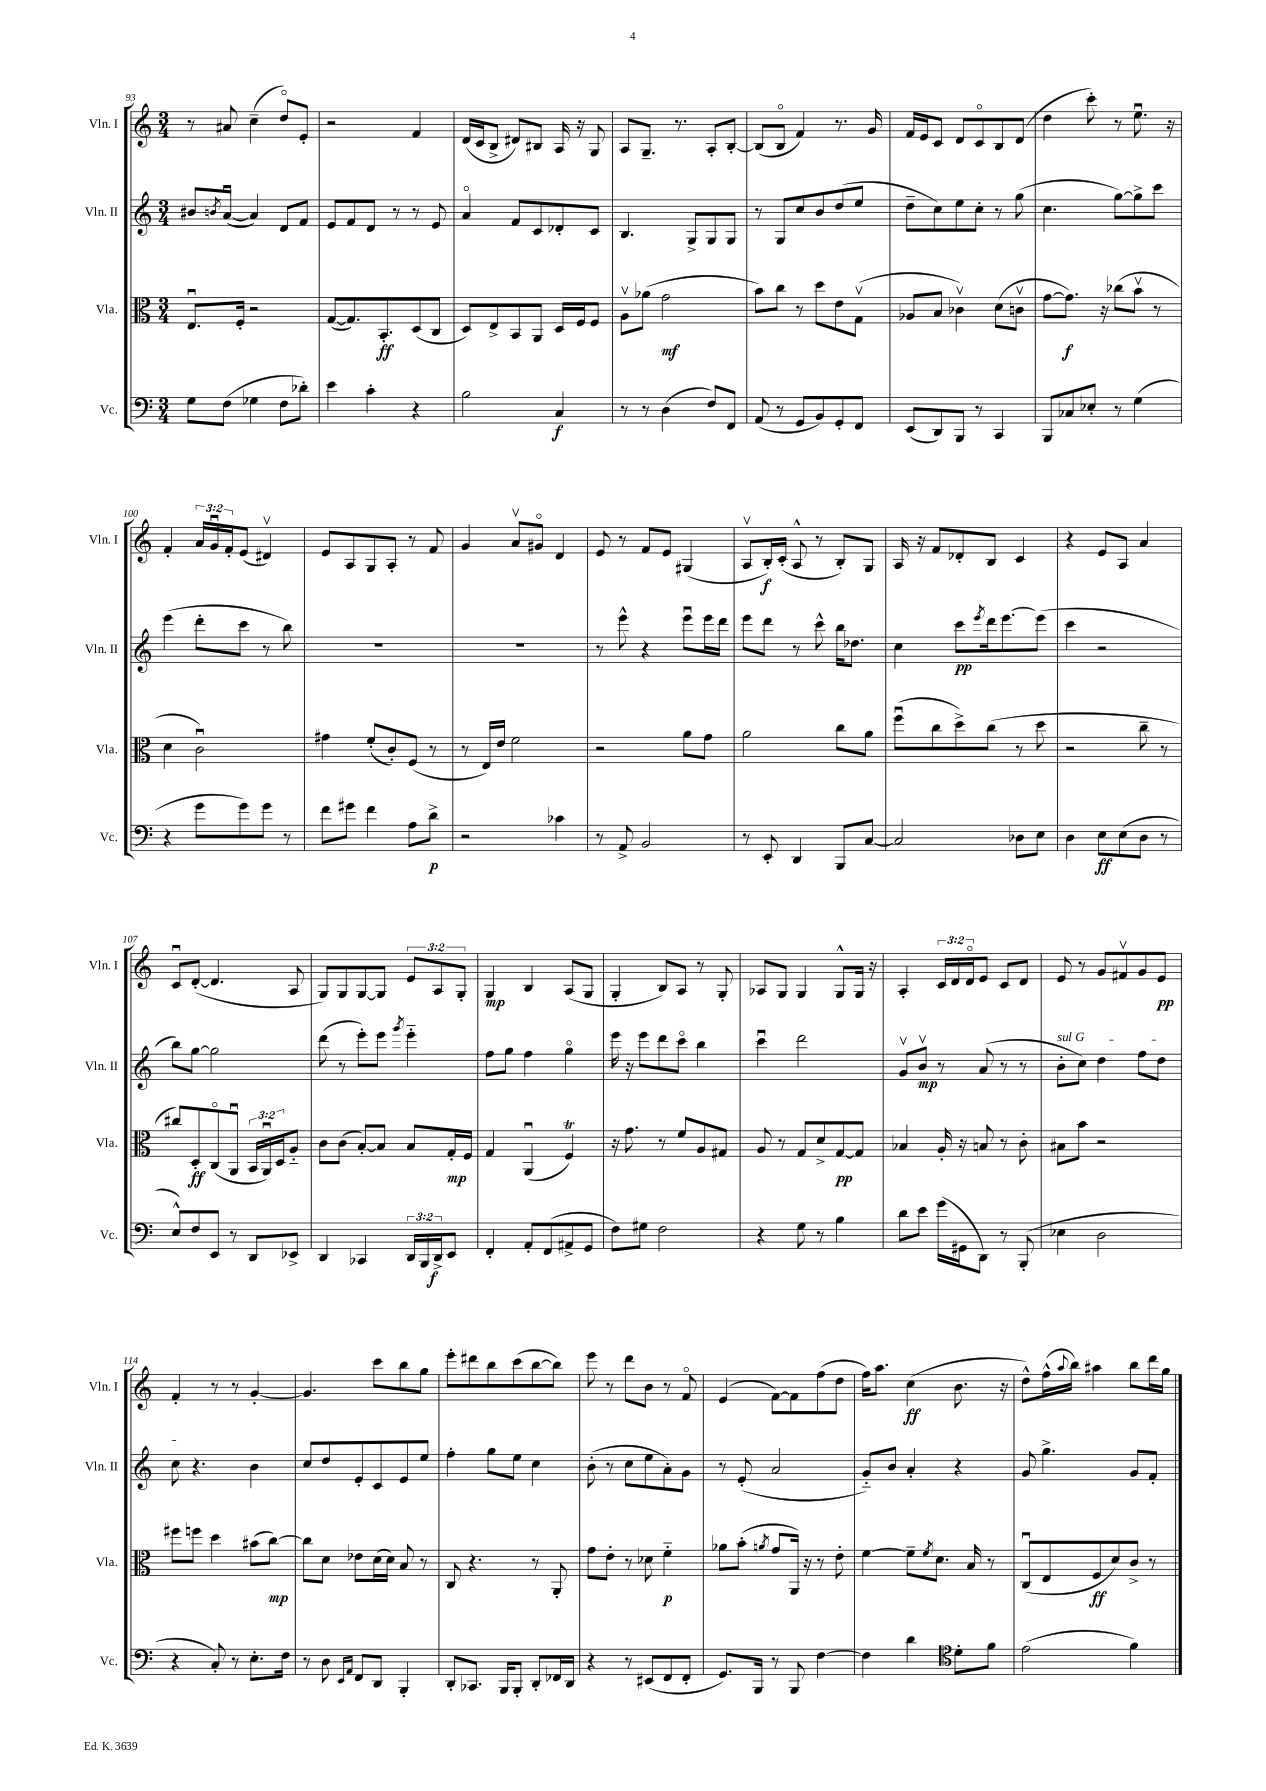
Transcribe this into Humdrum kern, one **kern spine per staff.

**kern	**dynam	**kern	**dynam	**kern	**dynam	**kern	**dynam
*part4	*part4	*part3	*part3	*part2	*part2	*part1	*part1
*staff4	*staff4	*staff3	*staff3	*staff2	*staff2	*staff1	*staff1
*I"Vc.	*	*I"Vla.	*	*I"Vln. II	*	*I"Vln. I	*
*I'Vc.	*	*I'Vla.	*	*I'Vln. II	*	*I'Vln. I	*
*clefF4	*	*clefC3	*	*clefG2	*	*clefG2	*
*k[]	*	*k[]	*	*k[]	*	*k[]	*
*M3/4	*	*M3/4	*	*M3/4	*	*M3/4	*
=93	=93	=93	=93	=93	=93	=93	=93
8G\L	.	8.Eu/L	.	8b#X/L	.	8r	.
.	.	.	.	8qbn/	.	.	.
(8F\J	.	.	.	([8au/J	.	8a#X/	.
.	.	16F'/Jk	.	.	.	.	.
4G-X\	.	2r	.	4a/])	.	(4cc~\	.
8F\L	.	.	.	8d/L	.	8dd/L)	.
8d-X'\J)	.	.	.	8f/J	.	8e'/J	.
=94	=94	=94	=94	=94	=94	=94	=94
4e\	.	([8G/L	.	8e/L	.	2r	.
.	.	8.G/])	.	8f/	.	.	.
4c'\	.	.	.	8d/J	.	.	.
.	.	8.BB'/	ff	.	.	.	.
.	.	.	.	8r	.	.	.
4r	.	(8D/	.	8r	.	4f/	.
.	.	8C/J	.	8e/	.	.	.
=95	=95	=95	=95	=95	=95	=95	=95
2B\	.	8D/L)	.	4a/	.	(16d/LL	.
.	.	.	.	.	.	16c/J	.
.	.	8E^/	.	.	.	8B^/J	.
.	.	8BB/	.	8f/L	.	8d#X/L)	.
.	.	8AA/J	.	8c/	.	8B#X/J	.
4C/	f	16D/LL	.	8d-X'/	.	16A/	.
.	.	16F/J	.	.	.	16r	.
.	.	8F/J	.	8c/J	.	8G/	.
=96	=96	=96	=96	=96	=96	=96	=96
8r	.	8Av\L	.	4.B/	.	8A/L	.
8r	.	(8a-X\J	.	.	.	8.G~/J	.
(4D\	.	2g\	mf	.	.	.	.
.	.	.	.	.	.	8.r	.
.	.	.	.	8G^/L	.	.	.
8F/L)	.	.	.	8G/	.	8A'/L	.
8FF/J	.	.	.	8G/J	.	[8B'/J	.
=97	=97	=97	=97	=97	=97	=97	=97
(8AA/	.	8b\L)	.	8r	.	(8B/L]	.
8r	.	8cc\J	.	8G/L	.	8B/J	.
8GG/L	.	8r	.	8cc/	.	4f/)	.
8BB/)	.	8dd\L	.	8b/	.	.	.
8GG'/	.	8e\	.	(8dd/	.	8.r	.
8FF/J	.	(8Gv\J	.	8ee/J	.	.	.
.	.	.	.	.	.	16g/	.
=98	=98	=98	=98	=98	=98	=98	=98
(8EE/L	.	8A-X/L	.	8dd~\L	.	16f/LL	.
.	.	.	.	.	.	16e/J	.
8DD/)	.	8B/J	.	8cc\)	.	8c/J	.
8BBB/J	.	4c-Xv\)	.	8ee\	.	8d/L	.
8r	.	.	.	8cc'\J	.	8c/	.
4CC/	.	(8d\L	.	8r	.	8B/	.
.	.	8cnv\J	.	(8gg\	.	(8d/J	.
=99	=99	=99	=99	=99	=99	=99	=99
8BBB/L	.	[8g\L	.	4.cc\	.	4dd\	.
8C-X/	.	8.g\J])	f	.	.	.	.
8E-X'/J	.	.	.	.	.	8ccc'\)	.
.	.	16r	.	.	.	.	.
8r	.	(8cc-X\L	.	[8gg\L)	.	8r	.
(4G\	.	8bv\J	.	8gg^\]	.	8.eeu\	.
.	.	8r	.	8ccc\J	.	.	.
.	.	.	.	.	.	16r	.
!!LO:LB:g=z
=100	=100	=100	=100	=100	=100	=100	=100
4r	.	4d\	.	(4eee\	.	4f'/	.
8g\L	.	2cu\)	.	8ddd'\L	.	24a/LL	.
.	.	.	.	.	.	24gu/	.
.	.	.	.	.	.	24f'/J	.
8g\)	.	.	.	8ccc\J	.	(8e/J	.
8g\J	.	.	.	8r	.	4d#Xv/)	.
8r	.	.	.	8bb\)	.	.	.
=101	=101	=101	=101	=101	=101	=101	=101
8f\L	.	4g#X\	.	2.r	.	8e/L	.
8g#X\J	.	.	.	.	.	8A/	.
4f\	.	(8f'/L	.	.	.	8G/	.
.	.	8c'/)	.	.	.	8A'/J	.
8A\L	.	(8F/J	.	.	.	8r	.
8d^\J	p	8r	.	.	.	8f/	.
=102	=102	=102	=102	=102	=102	=102	=102
2r	.	8r	.	2.r	.	4g/	.
.	.	16E/LL)	.	.	.	.	.
.	.	16e/JJ	.	.	.	.	.
.	.	2f\	.	.	.	8av/L	.
.	.	.	.	.	.	8g#X/J	.
4c-X\	.	.	.	.	.	4d/	.
=103	=103	=103	=103	=103	=103	=103	=103
8r	.	2r	.	8r	.	8e/	.
8AA^/	.	.	.	8eee^^\	.	8r	.
2BB/	.	.	.	4r	.	8f/L	.
.	.	.	.	.	.	8e/J	.
.	.	8a\L	.	8eeeu\L	.	(4G#X/	.
.	.	8g\J	.	16eee\L	.	.	.
.	.	.	.	16ddd\JJ	.	.	.
=104	=104	=104	=104	=104	=104	=104	=104
8r	.	2a\	.	8eee\L	.	8Av/L	.
8EE'/	.	.	.	8ddd\J	.	16B'/L)	f
.	.	.	.	.	.	(16c'/JJ	.
4DD/	.	.	.	8r	.	8A^^/	.
.	.	.	.	8ccc^^\	.	8r	.
8BBB/L	.	8cc\L	.	16bb\KL	.	8B'/L)	.
.	.	.	.	8.dd-X\J	.	.	.
[8C/J	.	8a\J	.	.	.	8G/J	.
=105	=105	=105	=105	=105	=105	=105	=105
2C/]	.	(8ffu\L	.	4cc\	.	16A/	.
.	.	.	.	.	.	16r	.
.	.	8cc\	.	.	.	8f/L	.
.	.	8dd^\)	.	8ccc\L	pp	8d-X'/	.
.	.	.	.	8qeee/	.	.	.
.	.	(8cc\J	.	16ddd\k	.	8B/J	.
.	.	.	.	[8.eee\	.	.	.
8D-X\L	.	8r	.	.	.	4c/	.
8E\J	.	8dd\	.	(8eee\J]	.	.	.
=106	=106	=106	=106	=106	=106	=106	=106
4D\	.	2r	.	4ccc\	.	4r	.
8E\L	ff	.	.	2r	.	8e/L	.
(8E\	.	.	.	.	.	8A/J	.
8D\J	.	8cc~\	.	.	.	4a/	.
8r	.	8r	.	.	.	.	.
!!LO:LB:g=z
=107	=107	=107	=107	=107	=107	=107	=107
8E^^/L)	.	8cc#X/L)	.	8bb\L)	.	8cu/L	.
8F/	.	8D'/	ff	[8gg\J	.	([8d'/J	.
8EE/J	.	(8C/	.	2gg\]	.	4.d/]	.
8r	.	8AAu/J	.	.	.	.	.
8DD/L	.	24BB/LL	.	.	.	.	.
.	.	24AAu/)	.	.	.	.	.
.	.	24D/J	.	.	.	.	.
8EE-X^/J	.	8A/J	.	.	.	8A/	.
=108	=108	=108	=108	=108	=108	=108	=108
4DD/	.	8c\L	.	(8ddd\	.	8G/L)	.
.	.	(8c\J	.	8r	.	8G/	.
4CC-X/	.	[8B'/L)	.	8eee'\L)	.	[8G/	.
.	.	8B/J]	.	8eee\J	.	8G/J]	.
.	.	.	.	8qggg/	.	.	.
24DD/LL	.	8B/L	.	4eee\	.	12e/L	.
24BBB/	.	.	.	.	.	.	.
24DD^/J	f	.	.	.	.	12A/	.
8EE/J	.	16G'/L	mp	.	.	.	.
.	.	.	.	.	.	12G'/J	.
.	.	16F/JJ	.	.	.	.	.
=109	=109	=109	=109	=109	=109	=109	=109
4FF'/	.	4G/	.	8ff\L	.	4G/	mp
.	.	.	.	8gg\J	.	.	.
8AA'/L	.	(4AAu/	.	4ff\	.	4B/	.
(8FF/	.	.	.	.	.	.	.
8AA#X^/	.	4FT/)	.	4gg\	.	(8A/L	.
8GG/J	.	.	.	.	.	8G/J	.
=110	=110	=110	=110	=110	=110	=110	=110
8F\L)	.	16r	.	16eee\	.	4G'/	.
.	.	8.g\	.	16r	.	.	.
8G#X\J	.	.	.	8eee\L	.	.	.
2F\	.	8r	.	8ddd\	.	8B/L)	.
.	.	8f/L	.	8ccc\J	.	8A/J	.
.	.	8A/	.	4bb\	.	8r	.
.	.	8G#X/J	.	.	.	8G'/	.
=111	=111	=111	=111	=111	=111	=111	=111
4r	.	8A/	.	4cccu\	.	8A-X/L	.
.	.	8r	.	.	.	8G/J	.
8G\	.	8G/L	.	2ddd\	.	4G/	.
8r	.	8d^/	.	.	.	.	.
4B\	.	[8G/	pp	.	.	8G^^/L	.
.	.	8G/J]	.	.	.	16G/Jk	.
.	.	.	.	.	.	16r	.
=112	=112	=112	=112	=112	=112	=112	=112
8d\L	.	4B-X/	.	8gv/L	.	4A'/	.
8e\J	.	.	.	8bv/J	mp	.	.
(16g\LL	.	16A'/	.	8r	.	24c/LL	.
.	.	.	.	.	.	24d/	.
16GG#X\J	.	16r	.	.	.	.	.
.	.	.	.	.	.	24d/J	.
8DD\J)	.	8Bn/	.	(8a/	.	8e/J	.
8r	.	8r	.	8r	.	8c/L	.
(8BBB'/	.	8c'\	.	8r	.	8d/J	.
=113	=113	=113	=113	=113	=113	=113	=113
!	!	!	!	!LO:TX:a:i:t=sul G	!	!	!
4E-X\	.	8B#X\L	.	8b'\L	.	8e/	.
.	.	8b\J	.	8cc\J)	.	8r	.
2D\	.	2r	.	4dd\	.	8g/L	.
.	.	.	.	.	.	8f#Xv/	.
.	.	.	.	8ff\L	.	8g/	.
.	.	.	.	8dd\J	.	8e/J	pp
!!LO:LB:g=z
=114	=114	=114	=114	=114	=114	=114	=114
4r	.	8ff#X\L	.	8cc\	.	4f'/	.
.	.	8ffn\J	.	4.r	.	.	.
8C'/)	.	4dd\	.	.	.	8r	.
8r	.	.	.	.	.	8r	.
8.E'\L	.	(8b#X\L	.	4b\	.	[4g'/	.
.	.	[8cc\J)	mp	.	.	.	.
16F\Jk	.	.	.	.	.	.	.
=115	=115	=115	=115	=115	=115	=115	=115
8r	.	8cc\L]	.	8cc/L	.	4.g/]	.
8D\	.	8d\J	.	8dd/	.	.	.
16qqEE/LL	.	.	.	.	.	.	.
16qqAA/JJ	.	.	.	.	.	.	.
8FF/L	.	8e-X\L	.	8e'/	.	.	.
8DD/J	.	(16d\L	.	8c/	.	8ccc\L	.
.	.	16d\JJ)	.	.	.	.	.
4BBB'/	.	8B/	.	8e/	.	8bb\	.
.	.	8r	.	8ee/J	.	8gg\J	.
=116	=116	=116	=116	=116	=116	=116	=116
8DD'/L	.	8C/	.	4ff'\	.	8eee'\L	.
8.CC-X/J	.	4.r	.	.	.	8ddd#X\	.
.	.	.	.	8gg\L	.	8bb\	.
16BBB/KL	.	.	.	.	.	.	.
8BBB'/J	.	.	.	8ee\J	.	(8ccc\	.
8DD'/L	.	8r	.	4cc\	.	[8bb\	.
16FF-X/L	.	8AA'/	.	.	.	8bb\J])	.
16DD/JJ	.	.	.	.	.	.	.
=117	=117	=117	=117	=117	=117	=117	=117
4r	.	8g\L	.	(8b'\	.	8eee\	.
.	.	8e'\J	.	8r	.	8r	.
8r	.	8r	.	8cc\L	.	8ddd\L	.
(8EE#X/L	.	8d-X\	.	8ee\	.	8b\J	.
8FF/	.	4f\	p	8a'\)	.	8r	.
8FF'/J	.	.	.	8g\J	.	8f/	.
=118	=118	=118	=118	=118	=118	=118	=118
8.GG/L)	.	8a-X\L	.	8r	.	(4e/	.
.	.	(8b'\J	.	(8e'/	.	.	.
16BBB/Jk	.	.	.	.	.	.	.
.	.	8qan/	.	.	.	.	.
8r	.	8g/L	.	2a/	.	[8f\L)	.
8BBB/	.	16AA/Jk)	.	.	.	8f\]	.
.	.	16r	.	.	.	.	.
[4F\	.	8r	.	.	.	(8ff\	.
.	.	8e'\	.	.	.	8dd\J	.
=119	=119	=119	=119	=119	=119	=119	=119
4F\]	.	[4f\	.	8g/L)	.	16ff\KL)	.
.	.	.	.	.	.	8.aa\J	.
.	.	.	.	8b/J	.	.	.
4d\	.	8f~\L]	.	4a'/	.	(4cc\	ff
.	.	8qf/	.	.	.	.	.
.	.	8.d\J	.	.	.	.	.
*clefC4	*	*	*	*	*	*	*
8d'\L	.	.	.	4r	.	8.b\	.
.	.	16B/	.	.	.	.	.
8f\J	.	8r	.	.	.	.	.
.	.	.	.	.	.	16r	.
=120	=120	=120	=120	=120	=120	=120	=120
(2e\	.	(8Cu/L	.	8g/	.	8dd^^\L)	.
.	.	8E/	.	4.gg^\	.	(16ff^^\L	.
.	.	.	.	.	.	8qqaa/	.
.	.	.	.	.	.	16bb\JJ)	.
.	.	8F/	ff	.	.	4aa#X\	.
.	.	8d/)	.	.	.	.	.
4f\)	.	8c^/J	.	8g/L	.	8bb\L	.
.	.	8r	.	8f'/J	.	16ddd\L	.
.	.	.	.	.	.	16gg\JJ	.
==	==	==	==	==	==	==	==
*-	*-	*-	*-	*-	*-	*-	*-
